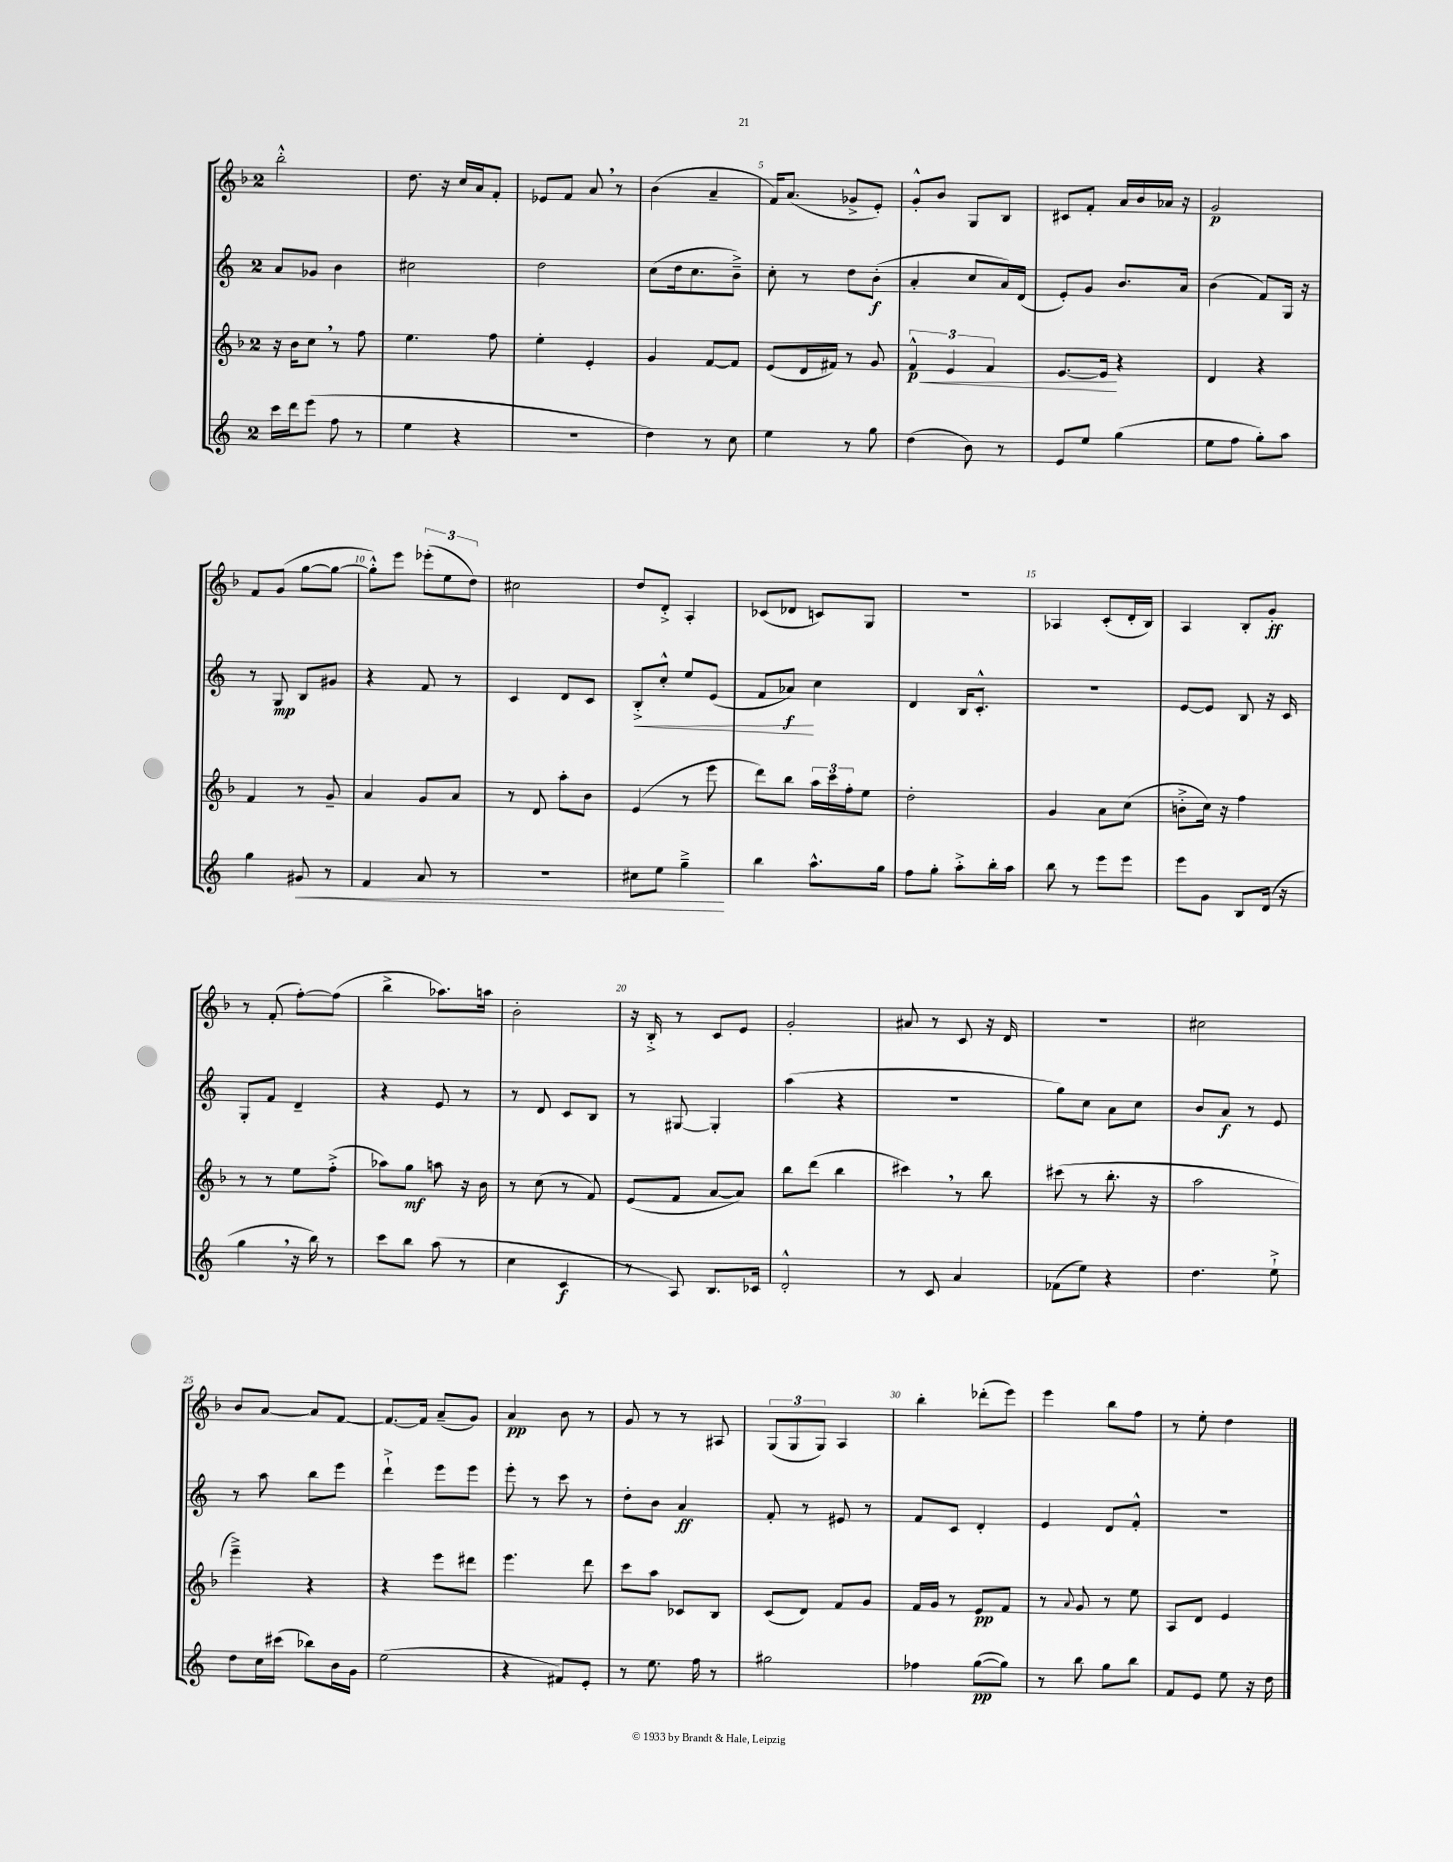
<<
\new StaffGroup <<
\new Staff = "s0" {
    \clef treble \key f \major \once \override Staff.TimeSignature.style = #'single-digit \time 2/4
    bes''2-.-^ |
    d''8. r16 c''16 a'16 f'8-. |
    ees'8 f'8 a'8 \breathe r8 |
    bes'4( a'4-- |
    f'16) a'8.( ges'8-> e'8-.) |
    g'8-.-^ bes'8 g8 bes8 |
    cis'8 f'8-. a'16 bes'16 aes'16 r16 |
    g'2\p |
    f'8 g'8( g''8~ g''8~ |
    g''8-.-^) e'''8 \tuplet 3/2 { ees'''8-.( e''8 d''8) } |
    cis''2 |
    d''8 d'8-.-> a4-. |
    ces'8( des'8 c'8) g8 |
    r2 |
    aes4 c'8-.( d'16-. bes16) |
    a4 bes8-. g'8-.\ff |
    r8 f'8-.( f''8~-.) f''8( |
    bes''4-> aes''8.) a''16 |
    bes'2-. |
    r16 bes16-.-> r8 c'8 e'8 |
    g'2-. |
    ais'8 r8 c'8 r16 d'16 |
    R2 |
    cis''2 |
    bes'8 a'8~ a'8 f'8~ |
    f'8.~ f'16 a'8--( g'8) |
    a'4\pp bes'8 r8 |
    g'8 r8 r8 ais8 |
    \tuplet 3/2 { g8( g8 g8) } a4 |
    bes''4-. des'''8-.( e'''8) |
    e'''4 bes''8 f''8 |
    r8 e''8-. d''4 \bar "|." |
}
\new Staff = "s1" {
    \clef treble \key c \major \once \override Staff.TimeSignature.style = #'single-digit \time 2/4
    a'8 ges'8 b'4 |
    cis''2 |
    d''2 |
    c''8( d''16 c''8. b'8--->) |
    c''8-. r8 d''8 b'8-.\f( |
    a'4-. c''8 a'16) d'16( |
    e'8-.) g'8 b'8. a'16 |
    b'4( f'8) g16 r16 |
    r8 g8\mp b8 gis'8 |
    r4 f'8 r8 |
    c'4 d'8 c'8 |
    b8-.->\< c''8-.-^ e''8 e'8( |
    f'8 aes'8\f\!) c''4 |
    d'4 b16 c'8.-.-^ |
    R2 |
    e'8~ e'8 b8 r16 c'16 |
    g8-. f'8 d'4-- |
    r4 e'8 r8 |
    r8 d'8 c'8 b8 |
    r8 gis8~ gis4-. |
    a''4( r4 |
    R2 |
    g''8) c''8 a'8 c''8 |
    b'8 a'8\f r8 e'8 |
    r8 a''8 b''8 e'''8 |
    d'''4-!-> e'''8 e'''8 |
    e'''8-. r8 c'''8 r8 |
    d''8-. b'8 a'4\ff |
    f'8-. r8 eis'8 r8 |
    f'8 c'8 d'4-. |
    e'4 d'8 f'8-.-^ |
    R2 \bar "|." |
}
\new Staff = "s2" {
    \clef treble \key f \major \once \override Staff.TimeSignature.style = #'single-digit \time 2/4
    r16 bes'16 c''8 \breathe r8 f''8 |
    e''4. f''8 |
    e''4-. e'4-. |
    g'4 f'8~ f'8 |
    e'8( d'16 fis'16) r8 g'8 |
    \tuplet 3/2 { f'4-^\p\< e'4 f'4 } |
    e'8.~ e'16\! r4 |
    d'4 r4 |
    f'4 r8 g'8-- |
    a'4 g'8 a'8 |
    r8 d'8 a''8-. bes'8 |
    e'4( r8 e'''8 |
    d'''8) bes''8 \tuplet 3/2 { a''16 c'''16 f''16-. } e''8 |
    d''2-. |
    g'4 a'8 c''8( |
    b'8-.-> c''16) r16 f''4 |
    r8 r8 e''8 f''8-.->( |
    aes''8) g''8\mf a''8 r16 bes'16 |
    r8 c''8( r8 f'8) |
    e'8( f'8 a'8~ a'8) |
    bes''8 d'''8( bes''4 |
    cis'''4) \breathe r8 bes''8 |
    cis'''8( r8 bes''8.-. r16 |
    a''2 |
    e'''4--->) r4 |
    r4 e'''8 dis'''8 |
    e'''4. d'''8 |
    c'''8 a''8 ces'8 bes8 |
    c'8( d'8) f'8 g'8 |
    f'16 g'16 r8 e'8\pp f'8 |
    r8 \appoggiatura { a'8 } g'8 r8 e''8 |
    a8 d'8 e'4 \bar "|." |
}
\new Staff = "s3" {
    \clef treble \key c \major \once \override Staff.TimeSignature.style = #'single-digit \time 2/4
    c'''16 d'''16 e'''8( f''8 r8 |
    e''4 r4 |
    R2 |
    d''4) r8 c''8 |
    e''4 r8 g''8 |
    d''4( b'8) r8 |
    e'8 e''8 g''4( |
    e''8 f''8 g''8-.) a''8 |
    g''4 gis'8\< r8 |
    f'4 a'8 r8 |
    r2 |
    cis''8 e''8 g''4--->\! |
    b''4 a''8.-^ g''16 |
    f''8 g''8-. a''8-.-> b''16-. a''16 |
    b''8 r8 e'''8 e'''8 |
    e'''8 g'8 b8 d'16( r16 |
    g''4 \breathe r16 b''16) r8 |
    c'''8 b''8 a''8( r8 |
    c''4 c'4\f |
    r8 a8) b8. ces'16 |
    d'2-.-^ |
    r8 c'8 a'4 |
    fes'8( e''8) r4 |
    d''4. e''8-!-> |
    d''8 c''16 cis'''16( bes''8) b'16 g'16 |
    e''2( |
    r4 fis'8) e'8-. |
    r8 e''8. f''16 r8 |
    gis''2 |
    fes''4 g''8~\pp( g''8) |
    r8 b''8 g''8 b''8 |
    f'8 e'8 e''8 r16 d''16 \bar "|." |
}
>>
>>
\layout { \context { \Score \override BarNumber.break-visibility = ##(#f #t #t) barNumberVisibility = #(every-nth-bar-number-visible 5) } }
